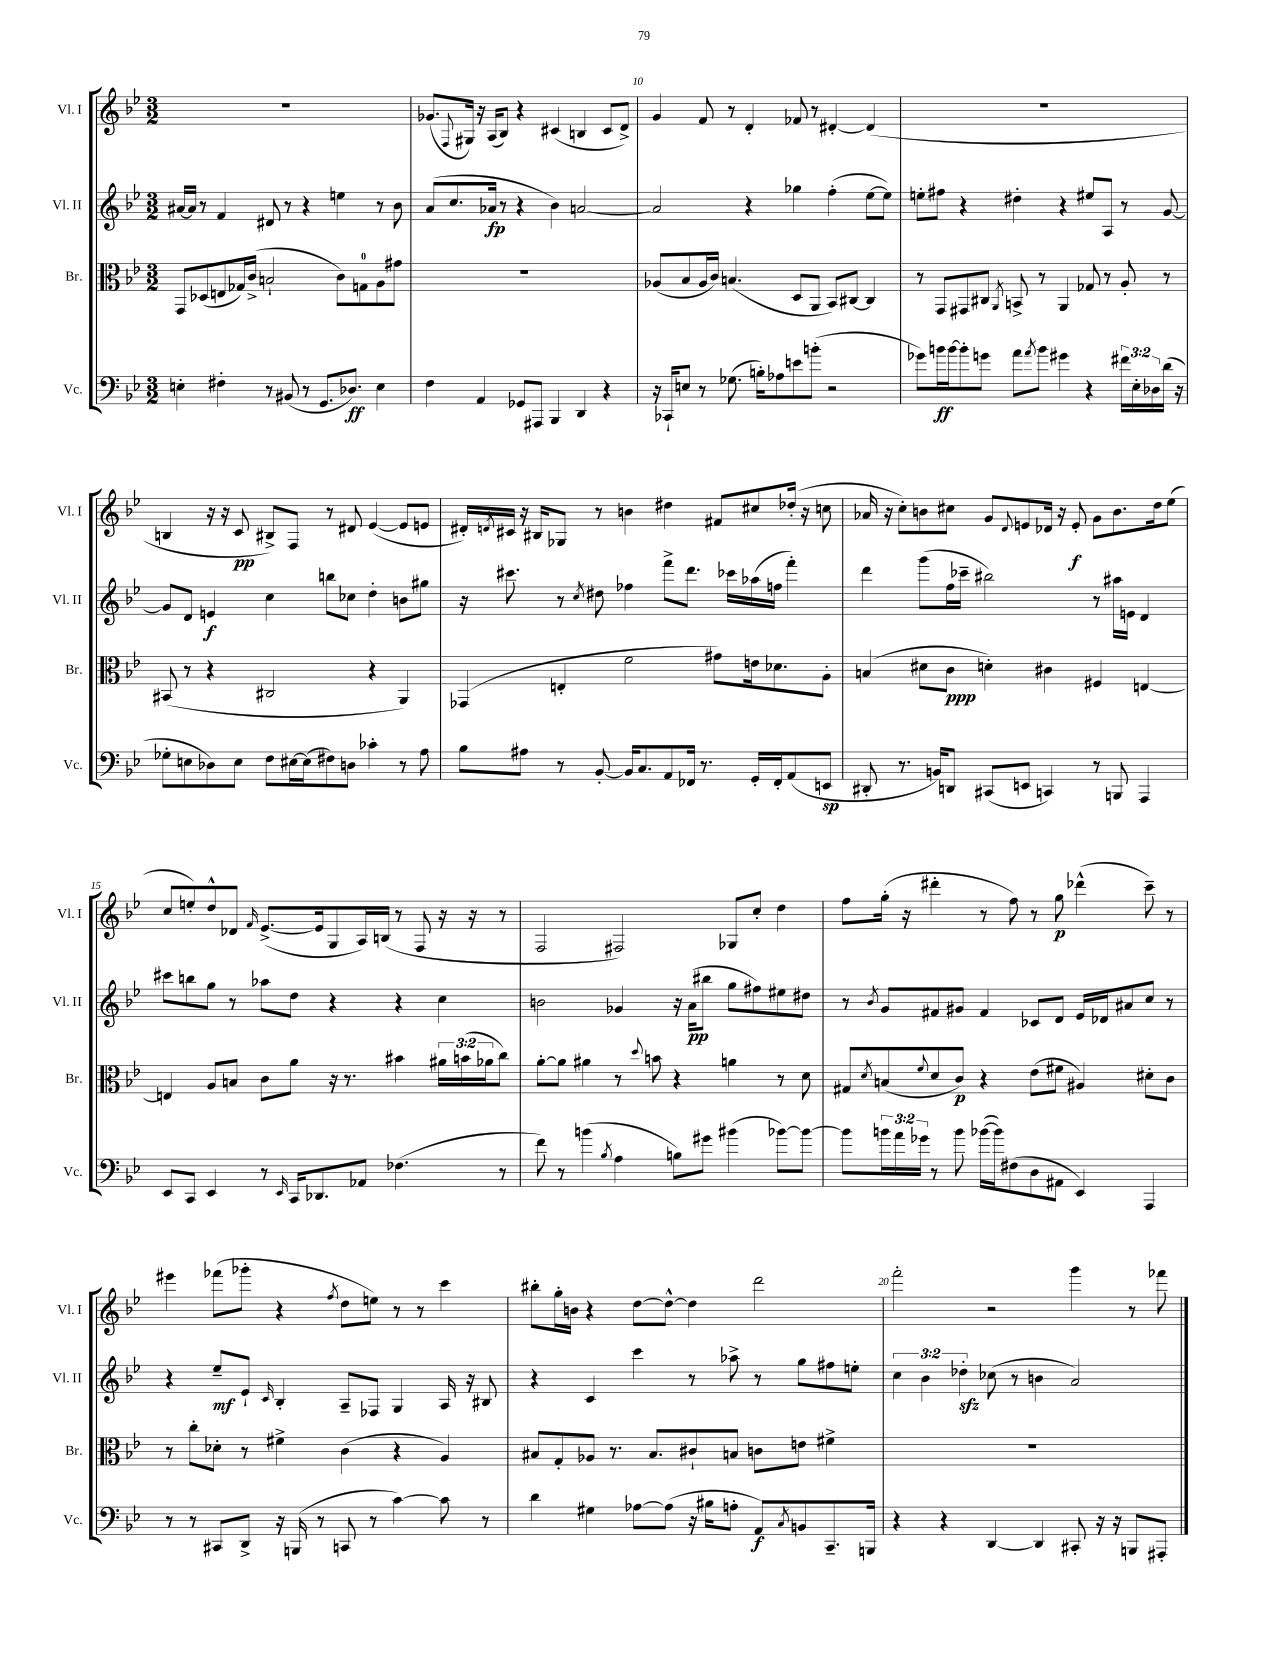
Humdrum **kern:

**kern	**dynam	**kern	**dynam	**kern	**dynam	**kern	**dynam
*part4	*part4	*part3	*part3	*part2	*part2	*part1	*part1
*staff4	*staff4	*staff3	*staff3	*staff2	*staff2	*staff1	*staff1
*I"Vc.	*	*I"Br.	*	*I"Vl. II	*	*I"Vl. I	*
*I'Vc.	*	*I'Br.	*	*I'Vl. II	*	*I'Vl. I	*
*clefF4	*	*clefC3	*	*clefG2	*	*clefG2	*
*k[b-e-]	*	*k[b-e-]	*	*k[b-e-]	*	*k[b-e-]	*
*M3/2	*	*M3/2	*	*M3/2	*	*M3/2	*
=8	=8	=8	=8	=8	=8	=8	=8
4En'\	.	8GG/L	.	[16a#X/LL	.	1.r	.
.	.	.	.	16a#/JJ]	.	.	.
.	.	(8D-X/	.	8r	.	.	.
4F#X'\	.	8En/	.	4f/	.	.	.
.	.	16G-X/L)	.	.	.	.	.
.	.	(16c^/JJ	.	.	.	.	.
8r	.	2Bn`/	.	8d#X/	.	.	.
(8BB#X/	.	.	.	8r	.	.	.
8r	.	.	.	4r	.	.	.
8.GG/L	.	.	.	.	.	.	.
.	.	8c\L)	.	4een\	.	.	.
8.D-X/J)	ff	.	.	.	.	.	.
.	.	8Gn\	.	.	.	.	.
4E\	.	8A\	.	8r	.	.	.
.	.	8g#X\J	.	8b-\	.	.	.
=9	=9	=9	=9	=9	=9	=9	=9
4F\	.	1.r	.	(8a/L	.	(8.g-X/L	.
.	.	.	.	8.cc/	.	.	.
.	.	.	.	.	.	8qqF/	.
.	.	.	.	.	.	16G#X/Jk)	.
4AA/	.	.	.	.	.	16r	.
.	.	.	.	16a-X/Jk	fp	(16A/KL	.
.	.	.	.	8r	.	8B-/J)	.
8GG-X/L	.	.	.	4r	.	4r	.
8AAA#X/J	.	.	.	.	.	.	.
4BBB-/	.	.	.	4b-\)	.	(4c#X/	.
4DD/	.	.	.	[2an/	.	4Bn/	.
4r	.	.	.	.	.	8c#/L	.
.	.	.	.	.	.	8d^/J)	.
=10	=10	=10	=10	=10	=10	=10	=10
16r	.	(8A-X/L	.	2a/]	.	4g/	.
16CC-X`/KL	.	.	.	.	.	.	.
8En/J	.	8B-/	.	.	.	.	.
8r	.	16A-/L	.	.	.	8f/	.
.	.	16c/JJ)	.	.	.	.	.
(8.G-X\	.	(4.Bn/	.	.	.	8r	.
.	.	.	.	4r	.	4d'/	.
16Bn'\KL)	.	.	.	.	.	.	.
8A-X\	.	.	.	.	.	.	.
8en\	.	8D/L	.	4gg-X\	.	8f-X/	.
(8bn'\J	.	8AA/J	.	.	.	8r	.
2r	.	8BB-/L)	.	(4ff'\	.	[4d#X'/	.
.	.	[8C#X/J	.	.	.	.	.
.	.	4C#/]	.	[8ee-\L	.	(4d#/]	.
.	.	.	.	8ee-\J])	.	.	.
=11	=11	=11	=11	=11	=11	=11	=11
8g-X\L)	.	8r	.	8een'\L	.	1.r	.
16bn\L	ff	8GG/L	.	8ff#X\J	.	.	.
[16b\J	.	.	.	.	.	.	.
8b'\]	.	8GG#X/	.	4r	.	.	.
8gn\J	.	8C#X/J	.	.	.	.	.
.	.	8qAA/	.	.	.	.	.
8a\L	.	8BBn^/	.	4dd#X'\	.	.	.
8qa/	.	.	.	.	.	.	.
8b\J	.	8r	.	.	.	.	.
4g#X\	.	4AA/	.	4r	.	.	.
4r	.	8G-X/	.	8ee#X/L	.	.	.
.	.	8r	.	8A/J	.	.	.
24f#X\LL	.	8A'/	.	8r	.	.	.
24E-'\	.	.	.	.	.	.	.
24D-X\	.	.	.	.	.	.	.
(16d\JJ	.	8r	.	[8g/	.	.	.
16r	.	.	.	.	.	.	.
!!LO:LB:g=z
=12	=12	=12	=12	=12	=12	=12	=12
8G-X'\L	.	(8BB#X/	.	8g/L]	.	4Bn/	.
8En\	.	8r	.	8d/J	.	.	.
8D-X\)	.	4r	.	4en/	f	16r	.
.	.	.	.	.	.	16r	.
8E\J	.	.	.	.	.	8c/	pp
8F\L	.	2C#X/	.	4cc\	.	8B#X^/L)	.
[16E#X\L	.	.	.	.	.	8F/J	.
(16E#\J]	.	.	.	.	.	.	.
8F#X\)	.	.	.	8bbn\L	.	8r	.
8Dn\J	.	.	.	8cc-X\J	.	8d#X/	.
4c-X'\	.	4r	.	4dd'\	.	([4e-/	.
8r	.	4AA/)	.	8bn\L	.	8e-/L]	.
8A\	.	.	.	8gg#X\J	.	8en/J	.
=13	=13	=13	=13	=13	=13	=13	=13
8B-\L	.	(4GG-X/	.	16r	.	16d#X'/LL)	.
.	.	.	.	.	.	8qdn/	.
.	.	.	.	8.ccc#X\	.	16c#X/JJ	.
8A#X\J	.	.	.	.	.	16r	.
.	.	.	.	.	.	16B#X/KL	.
8r	.	4En'/	.	8r	.	8G-X/J	.
.	.	.	.	8qcc/	.	.	.
[8BB-'/	.	.	.	8dd#X\	.	8r	.
16BB-/KL]	.	2f\	.	4ff-X\	.	4bn\	.
8.C/	.	.	.	.	.	.	.
8AA/	.	.	.	8fff^\L	.	4dd#X\	.
16FF-X/Jk	.	.	.	8.ddd\J	.	.	.
8.r	.	.	.	.	.	.	.
.	.	8g#X\L)	.	.	.	8f#X/L	.
.	.	.	.	16ccc-X\LL	.	.	.
16GG'/LL	.	16en\k	.	(16aa-X\	.	8cc#X/	.
16FF-'/J	.	8.d-X\	.	16ffn\JJ	.	.	.
(8AA/	.	.	.	4fff'\)	.	(16dd-X'/Jk	.
.	.	.	.	.	.	16r	.
8EEn/J	sp	8A'\J	.	.	.	8ccn\	.
=14	=14	=14	=14	=14	=14	=14	=14
8DD#X'/	.	(4Bn/	.	4ddd\	.	16a-X/	.
.	.	.	.	.	.	16r	.
8.r	.	.	.	.	.	8cc'\L)	.
.	.	8d#X\L	.	(8ggg\L	.	8bn\	.
16BBn/KL)	.	.	.	.	.	.	.
8DDn/J	.	8c\J	ppp	16ff\L	.	8cc#X\J	.
.	.	.	.	16ccc-X~\JJ	.	.	.
(8CC#X/L	.	4dn'\)	.	2bb#X\)	.	8g/L	.
.	.	.	.	.	.	8qqd/	.
8EEn/J	.	.	.	.	.	8en/	.
4CCn/)	.	4c#X\	.	.	.	16d-X/Jk	.
.	.	.	.	.	.	16r	.
.	.	.	.	.	.	8e'/	f
8r	.	4F#X/	.	8r	.	8g\L	.
8BBBn/	.	.	.	16aa#X\LL	.	8.b\	.
.	.	.	.	16en\JJ	.	.	.
4AAA/	.	[4En/	.	4d/	.	.	.
.	.	.	.	.	.	16dd\k	.
.	.	.	.	.	.	(8ee-\J	.
!!LO:LB:g=z
=15	=15	=15	=15	=15	=15	=15	=15
8EE-/L	.	4En/]	.	8ccc#X\L	.	8cc/L	.
8CC/J	.	.	.	8bbn\	.	8een'/)	.
4EE-/	.	8A/L	.	8gg\J	.	8dd^^/	.
.	.	8Bn/J	.	8r	.	8d-X/J	.
.	.	.	.	.	.	16qqf/	.
8r	.	8c\L	.	8aa-X\L	.	([8.e-^/L	.
16qqEE-/	.	.	.	.	.	.	.
16CC/KL	.	8a\J	.	8dd\J	.	.	.
8.DD-X/	.	.	.	.	.	16e-/k]	.
.	.	16r	.	4r	.	8G/	.
.	.	8.r	.	.	.	.	.
8AA-X/J	.	.	.	.	.	16A/L)	.
.	.	.	.	.	.	(16Bn/JJ	.
(4.F-X\	.	4b#X\	.	4r	.	8r	.
.	.	.	.	.	.	8F/	.
.	.	24a#X\LL	.	4cc\	.	16r	.
.	.	(24bn\	.	.	.	.	.
.	.	.	.	.	.	16r	.
.	.	24a-X\J	.	.	.	.	.
8r	.	8cc\J)	.	.	.	8r	.
=16	=16	=16	=16	=16	=16	=16	=16
8f\)	.	[8a'\L	.	2bn\	.	2F/	.
8r	.	8a\J]	.	.	.	.	.
(4bn\	.	4a#X\	.	.	.	.	.
8qB-/	.	.	.	.	.	.	.
4A\	.	8r	.	4g-X/	.	2F#X/)	.
.	.	8qqdd/	.	.	.	.	.
.	.	8bn\	.	.	.	.	.
8Bn\L)	.	4r	.	16r	.	.	.
.	.	.	.	(16a\KL	pp	.	.
8g#X\J	.	.	.	8bb#X\J	.	.	.
(4b#X\	.	4an\	.	8gg\L	.	8G-X/L	.
.	.	.	.	8ff#X\)	.	8cc'/J	.
[8b-X\L)	.	8r	.	8ee#X\	.	4dd\	.
8b-\J_	.	8d\	.	8dd#X\J	.	.	.
=17	=17	=17	=17	=17	=17	=17	=17
8b-\L]	.	8G#X/L	.	8r	.	8ff\L	.
.	.	8qd/	.	8qb-/	.	.	.
24bn\L	.	(8Bn/	.	8g/L	.	(16gg'\Jk	.
24a\	.	.	.	.	.	.	.
.	.	.	.	.	.	16r	.
24g-X\JJ	.	.	.	.	.	.	.
.	.	8qqf/	.	.	.	.	.
8r	.	8d/	.	8f#X/	.	4ddd#X'\	.
8b\	.	8c/J)	p	8g#X/J	.	.	.
([16b-X\LL	.	4r	.	4f#/	.	8r	.
16b-\J])	.	.	.	.	.	.	.
(8F#X\	.	.	.	.	.	8ff\)	.
8D\	.	(8e-\L	.	8c-X/L	.	8r	.
8AA#X\J	.	8f#X\J	.	8d/J	.	8gg\	p
4EE-/)	.	4A#X/)	.	16e-/LL	.	(4ddd-X^^\	.
.	.	.	.	16d-X/J	.	.	.
.	.	.	.	8a#X/	.	.	.
4AAA/	.	8d#X'\L	.	8cc/J	.	8ccc~\)	.
.	.	8c\J	.	8r	.	8r	.
!!LO:LB:g=z
=18	=18	=18	=18	=18	=18	=18	=18
8r	.	8r	.	4r	.	4eee#X\	.
8r	.	8cc'\L	.	.	.	.	.
8CC#X/L	.	8d-X'\J	.	8ee-~/L	mf	(8fff-X\L	.
8DD^/J	.	8r	.	8e-`/J	.	8ggg-X'\J	.
.	.	.	.	16qqc/	.	.	.
16r	.	4f#X^\	.	4B-'/	.	4r	.
(16BBBn/	.	.	.	.	.	.	.
8r	.	.	.	.	.	.	.
.	.	.	.	.	.	8qff/	.
8CCn/	.	(4c\	.	8A~/L	.	8dd\L	.
8r	.	.	.	8F-X/J	.	8een\J)	.
[4c\)	.	4r	.	4G/	.	8r	.
.	.	.	.	.	.	8r	.
8c\]	.	4A/)	.	16A/	.	4ccc\	.
.	.	.	.	16r	.	.	.
8r	.	.	.	8B#X/	.	.	.
=19	=19	=19	=19	=19	=19	=19	=19
4d\	.	8B#X/L	.	4r	.	8bb#X'\L	.
.	.	8G'/	.	.	.	16gg'\L	.
.	.	.	.	.	.	16bn\JJ	.
4G#X\	.	8A-X/J	.	4c/	.	4r	.
.	.	8.r	.	.	.	.	.
[8A-X\L	.	.	.	4ccc\	.	[8dd\L	.
.	.	8.B#/L	.	.	.	.	.
(8A-\J]	.	.	.	.	.	8dd^^\J_	.
16r	.	8c#X`/	.	8r	.	4dd\]	.
16B#X\KL	.	.	.	.	.	.	.
8An'\J	.	8Bn/J	.	8aa-X^\	.	.	.
8AA/L)	f	8cn\L	.	8r	.	2ddd\	.
8qC/	.	.	.	.	.	.	.
8BBn/	.	8en\J	.	8gg\L	.	.	.
8.CC~/	.	4f#X^\	.	8ff#X\	.	.	.
.	.	.	.	8een'\J	.	.	.
16BBBn/Jk	.	.	.	.	.	.	.
=20	=20	=20	=20	=20	=20	=20	=20
4r	.	1.r	.	6cc\	.	2fff'\	.
.	.	.	.	6b-\	.	.	.
4r	.	.	.	.	.	.	.
.	.	.	.	6dd-Xzz'\	.	.	.
[4DD/	.	.	.	(8cc-X\	.	2r	.
.	.	.	.	8r	.	.	.
4DD/]	.	.	.	4bn\	.	.	.
8CC#X'/	.	.	.	2a/)	.	4ggg\	.
16r	.	.	.	.	.	.	.
16r	.	.	.	.	.	.	.
8BBBn/L	.	.	.	.	.	8r	.
8AAA#X'/J	.	.	.	.	.	8fff-X\	.
==	==	==	==	==	==	==	==
*-	*-	*-	*-	*-	*-	*-	*-
